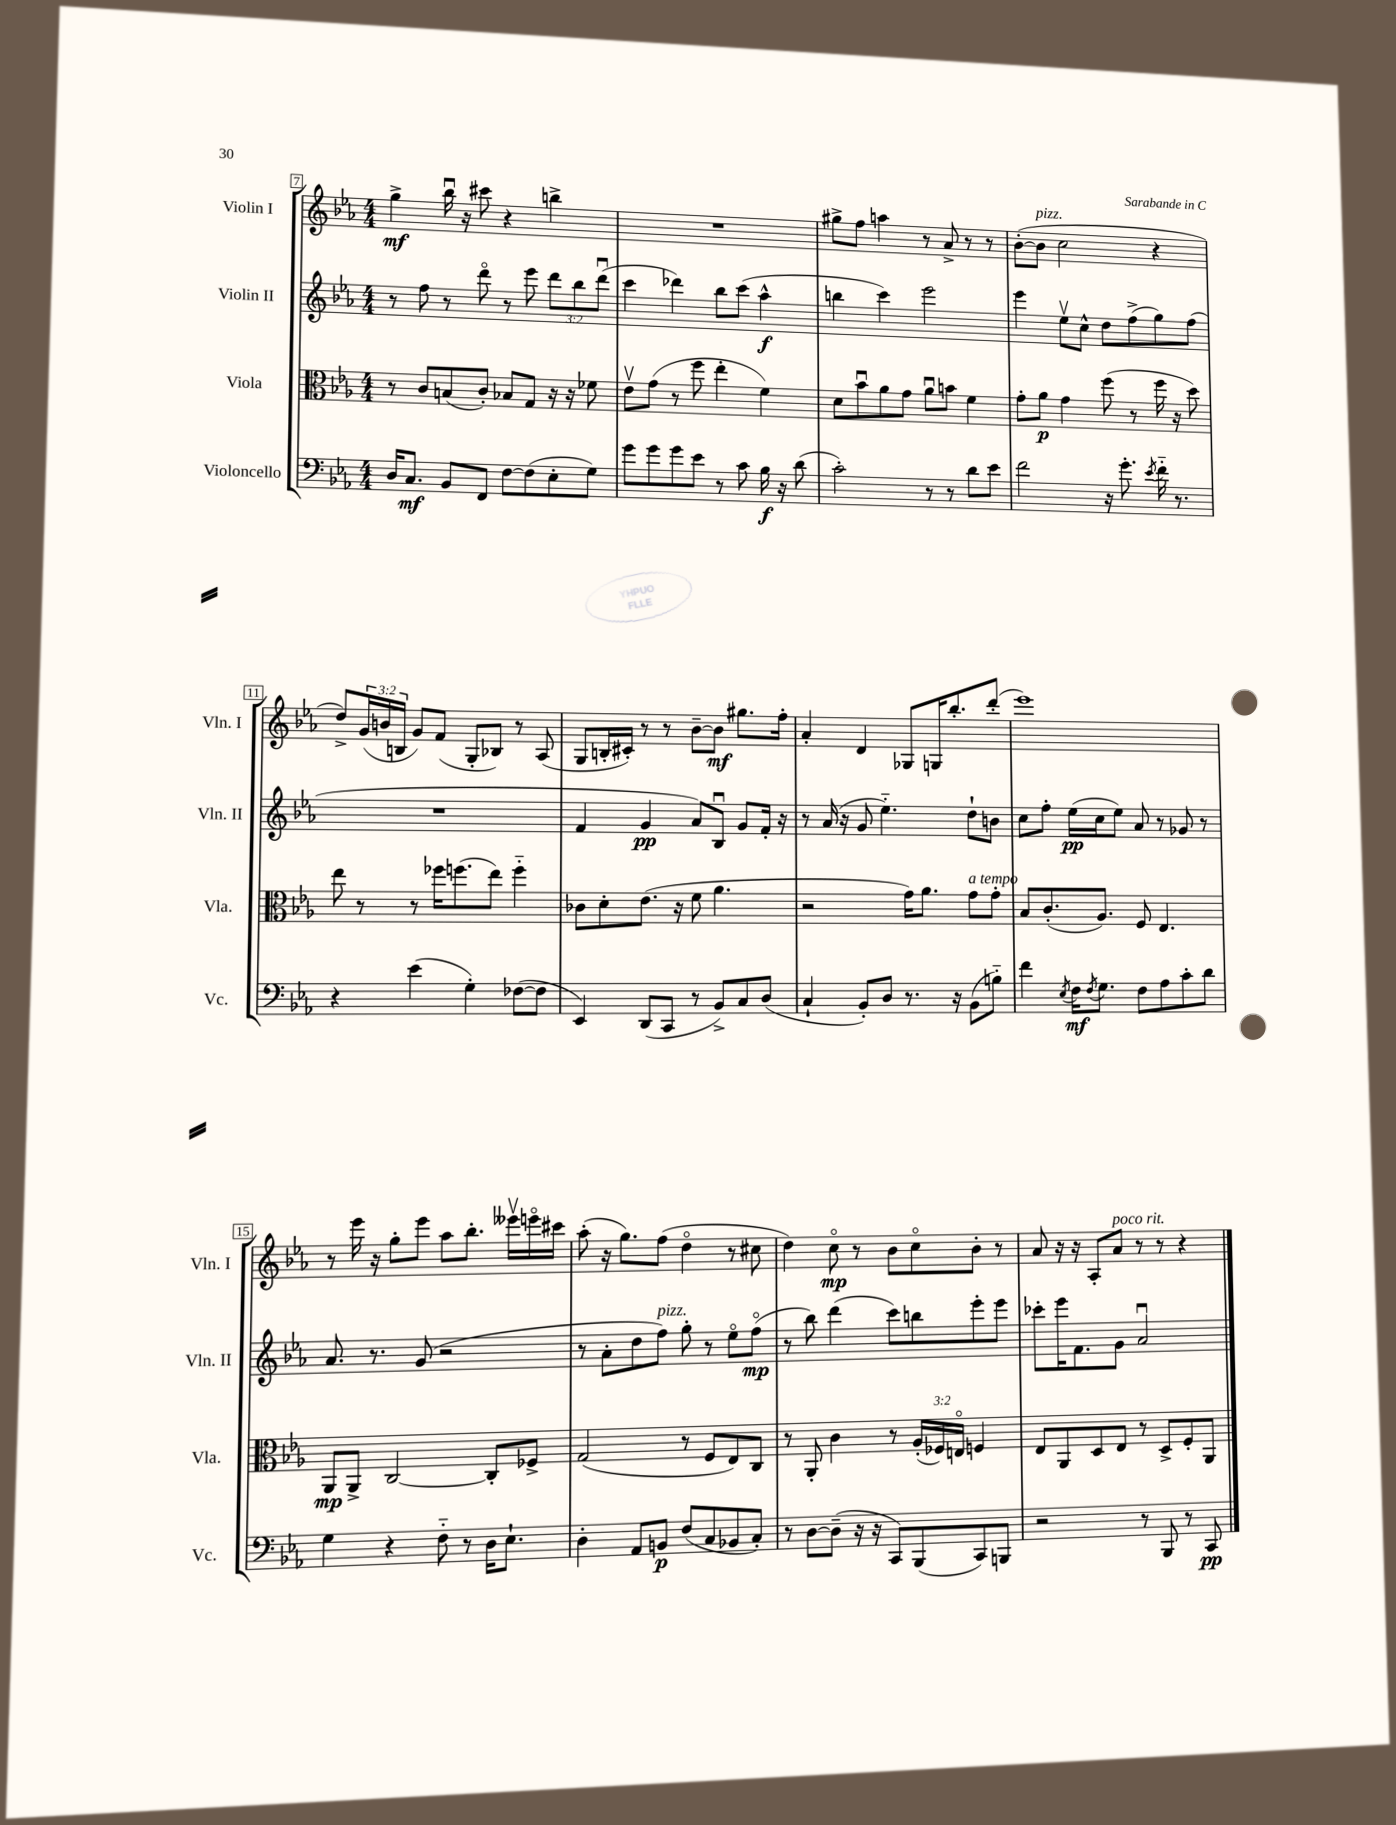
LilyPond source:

<<
\new StaffGroup <<
\new Staff = "s0" \with { instrumentName = "Violin I" shortInstrumentName = "Vln. I" } {
    \clef treble \key ees \major \numericTimeSignature \time 4/4 \override Staff.TupletNumber.text = #tuplet-number::calc-fraction-text
    g''4->\mf bes''16\downbow r16 cis'''8 r4 b''4-> |
    R1 |
    gis''8-> f''8 a''4 r8 aes'8-> r8 r8 |
    bes'8~-.( bes'8^\markup { \italic "pizz." } c''2 r4 |
    d''8->) \tuplet 3/2 { g'16( b'16 b16 } g'8) f'8( g8-. bes8) r8 aes8( |
    g8 b16-. cis'16-.) r8 r8 bes'8~-- bes'8\mf gis''8. f''16-. |
    aes'4-. d'4 ges8 g16 bes''8.-. d'''8-.( |
    ees'''1) |
    r8 ees'''16 r16 g''8-. ees'''8 aes''8 bes''8.-. eeses'''16\upbow e'''16\flageolet cis'''16 |
    aes''8-.( r16 g''8.) f''8( d''4\flageolet r8 cis''8 |
    d''4) c''8\flageolet\mp r8 bes'8 c''8\flageolet bes'8-. r8 |
    aes'8 r16 r16 aes8-. aes'8^\markup { \italic "poco rit." } r8 r8 r4 \bar "|." |
}
\new Staff = "s1" \with { instrumentName = "Violin II" shortInstrumentName = "Vln. II" } {
    \clef treble \key ees \major \numericTimeSignature \time 4/4 \override Staff.TupletNumber.text = #tuplet-number::calc-fraction-text
    r8 f''8 r8 d'''8\flageolet r8 ees'''8 \tuplet 3/2 { d'''8 bes''8 d'''8\downbow( } |
    c'''4 des'''4) bes''8 c'''8( aes''4-^\f |
    b''4 c'''4) ees'''2 |
    ees'''4 ees''8\upbow c''8-^ d''8 f''8->( g''8) f''8( |
    R1 |
    f'4 g'4\pp aes'8) bes8\downbow g'8 f'16-. r16 |
    r8 aes'16( r16 g'8 ees''4.-_) d''8-! b'8 |
    c''8 f''8-. ees''16\pp( c''16 ees''8) aes'8 r8 ges'8 r8 |
    aes'8. r8. g'8( r2 |
    r8 aes'8-. d''8 f''8^\markup { \italic "pizz." }) g''8-. r8 ees''8\flageolet f''8\flageolet\mp( |
    r8 bes''8) d'''4( c'''8) b''8 ees'''8-. ees'''8 |
    ces'''8-. ees'''16 f'8. g'8 aes'2\downbow \bar "|." |
}
\new Staff = "s2" \with { instrumentName = "Viola" shortInstrumentName = "Vla." } {
    \clef alto \key ees \major \numericTimeSignature \time 4/4 \override Staff.TupletNumber.text = #tuplet-number::calc-fraction-text
    r8 c'8 b8( c'8-.) bes8 g8 r16 r16 fes'8 |
    ees'8\upbow g'8( r8 f''8 ees''4-. f'4) |
    d'8 bes'8\downbow aes'8 g'8 aes'8\downbow b'8 f'4 |
    g'8-. aes'8\p g'4 f''8( r8 f''16 r16 d''8) |
    ees''8 r8 r8 fes''16 f''8.( ees''8) f''4-_ |
    ces'8 d'8-. ees'8.( r16 f'8 aes'4. |
    r2 g'16) aes'8. g'8^\markup { \italic "a tempo" } g'8-. |
    bes8 c'8.-.( aes8.) f8 ees4. |
    aes,8\mp aes,8-> c2~ c8-. fes8-> |
    g2( r8 f8 ees8) c8 |
    r8 aes,8-. c'4 r8 \tuplet 3/2 { aes16-.( fes16) e16\flageolet } f4 |
    ees8 aes,8 d8 ees8 r8 d8-> f8-. aes,8 \bar "|." |
}
\new Staff = "s3" \with { instrumentName = "Violoncello" shortInstrumentName = "Vc." } {
    \clef bass \key ees \major \numericTimeSignature \time 4/4
    d16 c8.\mf bes,8 f,8 f8~ f8( ees8-. g8) |
    g'8 g'8 g'8 ees'8 r8 c'8 bes16\f r16 d'8( |
    c'2-.) r8 r8 d'8 ees'8 |
    f'2 r16 g'8.-. \acciaccatura { ees'8 } f'16-_ r8. |
    r4 ees'4( g4-.) fes8~( fes8 |
    ees,4) d,8( c,8 r8 bes,8->) c8 d8( |
    c4-! bes,8-.) d8 r8. r16 bes,8( b8-_) |
    f'4 \acciaccatura { ees8 } f16\mf \acciaccatura { f8 } g8. f8 aes8 c'8-. d'8 |
    g4 r4 f8-_ r8 d16 ees8.-! |
    d4-. aes,8 b,8\p f8( c8 bes,8 c8-.) |
    r8 d8~ d8--( r16 r16 c,8) bes,,8( c,8) b,,8 |
    r2 r8 bes,,8 r8 c,8\pp \bar "|." |
}
>>
>>
\layout { \context { \Score currentBarNumber = #7 \override BarNumber.stencil = #(make-stencil-boxer 0.1 0.3 ly:text-interface::print) } }
